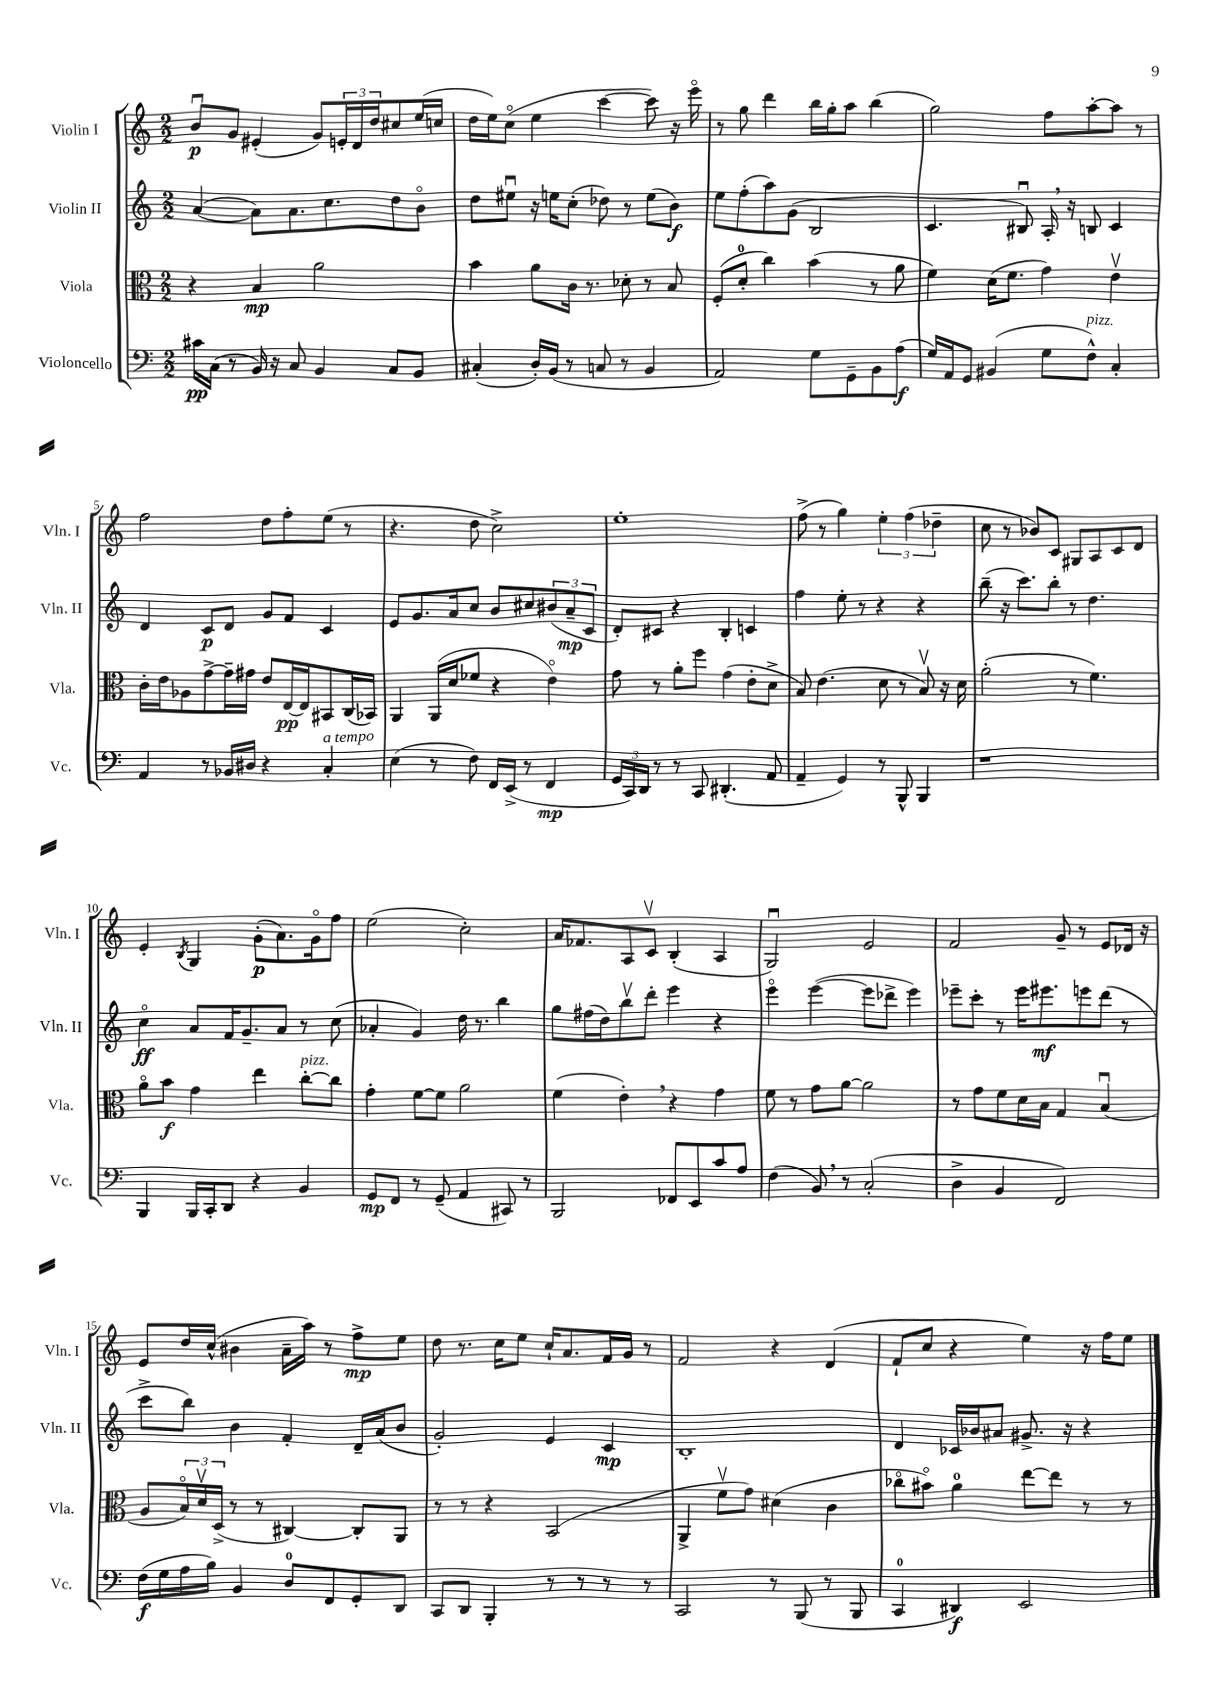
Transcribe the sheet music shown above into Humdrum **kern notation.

**kern	**kern	**kern	**kern
*staff4	*staff3	*staff2	*staff1
*clefF4	*clefC3	*clefG2	*clefG2
*k[]	*k[]	*k[]	*k[]
*M2/2	*M2/2	*M2/2	*M2/2
16c#\LL	4r	([4a/	8bu/L
(16C\JJ	.	.	.
8r	.	.	8g/J
16BB/)	4B/	8a\]L)	(4e#'/
16r	.	.	.
8C/	.	8.a\	.
4BB/	2a\	.	8g/L)
.	.	8.cc\	.
.	.	.	24e'/L
.	.	.	24d/
.	.	.	24dd/J
8C/L	.	8dd\	8cc#/
8BB/J	.	8bo\J	(16ee/L
.	.	.	16cc/JJ
=	=	=	=
(4C#'/	4b\	8dd\L	16dd\LL
.	.	.	16ee\J)
.	.	8ee#u\J	(8cco\J
16D'/LL)	8a\L	16r	4ee\
(16BB/JJ	.	16ee\LK	.
8r	16c\Jk	(8cc'\J	.
.	8.r	.	.
8C/	.	8dd-\)	[4ccc\
8r	8d-'\	8r	.
4BB/	8r	(8ee\L	8ccc\])
.	8B/	8b\J)	16r
.	.	.	16eeeo\
=	=	=	=
2AA/)	(8F'/L	8ee\L	8r
.	8d'/J	(8ff'\	8gg\
.	4cc\)	8aa\)	4ddd\
.	.	(8g\J	.
8G\L	(4b\	2B/	16bb\LL
.	.	.	16gg'\J
8GG~\	.	.	8aa\J
8BB\	8r	.	(4bb\
(8A\J	8a\	.	.
=	=	=	=
16G/LL)	4f\)	4.c/	2gg\)
16AA/J	.	.	.
8GG/J	.	.	.
(4BB#/	(16d\LK	.	.
.	8.f\J	.	.
.	.	8B#u/)	.
8G\L	4g\)	16A'/	8ff\L
.	.	16r	.
8F^^\J)	.	8B/	[8aa'\
4C'/	4ev\	4c/	8aa\]J
.	.	.	8r
=	=	=	=
4AA/	16c'\LL	4d/	2ff\
.	16e\J	.	.
.	8A-\	.	.
8r	[8g^\	8c/L	.
16BB-/LL	16g~\]L	8d/J	.
16D#/JJ	16g#\JJ	.	.
4r	8e/L	8g/L	8dd\L
.	[16E/L	8f/J	8ff'\
.	16E/]J	.	.
4C'/	8BB#/	4c/	(8ee\J
.	(16C/L	.	8r
.	16BB-/JJ)	.	.
=	=	=	=
(4E\	4AA/	8e/L	4.r
.	.	8.g/	.
8r	(16AA/LL	.	.
.	16d/J	16a/k	.
8F\)	8f-/J	8cc/J	8dd\
16FF/LL	4r	8b/L	2cc^\)
(16EE^/JJ	.	.	.
8r	.	8cc#/	.
4FF/	4eo\)	(12b#/	.
.	.	12a~/	.
.	.	12c/J	.
=	=	=	=
24GG/LL	8g\	8d'/L)	1ee'
24CC/)	.	.	.
24DD/JJ	.	.	.
8r	8r	8c#/J	.
8r	8a'\L	4r	.
8CC/	8ff\J	.	.
(4.DD#'/	(4g\	4B'/	.
.	8e'\L	4c/	.
8AA/	8d^\J	.	.
=	=	=	=
4AA~/	8B/)	4ff\	(8ff^\
.	(4.e\	.	8r
4GG/)	.	8ee'\	4gg\)
.	.	8r	.
8r	8d\	4r	6ee'\
8BBB^^/	8r	.	.
.	.	.	(6ff\
4BBB/	8Bv/)	4r	.
.	.	.	6dd-~\
.	16r	.	.
.	16d\	.	.
=	=	=	=
1r	(2a'\	(8bb~\	8cc\
.	.	16r	8r
.	.	8.ccc\L)	.
.	.	.	8b-/L)
.	.	8bb'\J	8c/J
.	8r	8r	8G#/L
.	4.f\)	4.dd\	8A/
.	.	.	8c/
.	.	.	8d/J
=	=	=	=
4BBB/	8ao\L	4cco\	4e'/
.	8b\J	.	.
.	.	.	8qB/
16BBB/LL	4g\	8a/L	4G/
16CC'/J	.	.	.
8DD/J	.	16f/K	.
.	.	8.g~/	.
4r	4ee\	.	(8g'\L
.	.	8a/J	8.a\)
4BB/	[8cc'\L	8r	.
.	.	.	16go\k
.	8cc\]J	(8cc\	8ff\J
=	=	=	=
8GG/L	4g'\	4a-'/	(2ee\
8FF/J	.	.	.
8r	[8f\L	4g/)	.
(8GG~/	8f\]J	.	.
4AA/	2a\	16dd\	2cc'\)
.	.	8.r	.
8CC#/)	.	4bb\	.
8r	.	.	.
=	=	=	=
2BBB/	(4f\	8gg\L	16a/LK
.	.	.	8.f-/
.	.	(16ff#\L	.
.	.	16dd\J)	.
.	4e'\)	8bbv\	8A/
.	.	8ddd'\J	8cv/J
8FF-/L	4r	4eee\	(4B'/
8EE/	.	.	.
8c/	4g\	4r	4A/
8A/J	.	.	.
=	=	=	=
(4F\	8f\	4eeeo\	2Gu/)
.	8r	.	.
8BB/)	8g\L	([4eee\	.
8r	[8a\J	.	.
(2C'/	2a\]	8eee\]L	2e/
.	.	8ddd-^\J	.
.	.	4eee\)	.
=	=	=	=
4D^\	8r	8eee-~\L	2f/
.	8g\L	8ccc'\J	.
4BB/	8f\	8r	.
.	16d\L	16eee-\LK	.
.	16B\JJ	8.eee#\	.
2FF/)	4G/	.	8g~/
.	.	8eee\	8r
.	(4Bu/	(8ddd\J	8e/L
.	.	8r	16d-/Jk
.	.	.	16r
=	=	=	=
(16F\LL	8A/L	8ccc^\L	8e/L
16G\	.	.	.
16A\	24Bo/L)	8bb\J)	16dd/L
.	24dv/	.	.
16B\JJ)	.	.	(16cc^^/JJ
.	(24D^/JJ	.	.
4BB/	8r	4b\	4b#\
.	8r	.	.
8D/L	[4C#/)	4f'/	16a~\LL
.	.	.	16aa\JJ)
8FF/	.	.	8r
8GG'/	8C#'/]L	16d~/LL	8ff^\L
.	.	(16a/J	.
8DD/J	8AA/J	8b/J	8ee\J
=	=	=	=
8CC/L	8r	2g'/)	8dd\
8DD/J	8r	.	8.r
4BBB'/	4r	.	.
.	.	.	16cc\LK
.	.	.	8ee\J
8r	(2BB/	4e/	16cc`/LK
.	.	.	8.a/
8r	.	.	.
8r	.	4c/	16f/L
.	.	.	16g/JJ
8r	.	.	8r
=	=	=	=
2CC/	4AA^/	1B'	2f/
.	8fv\L	.	.
.	8g\J)	.	.
8r	(4d#\	.	4r
(8BBB/	.	.	.
8r	4c\	.	(4d/
8BBB/	.	.	.
=	=	=	=
4CC/	8cc-o\L	4d/	8f`/L
.	8b#o\J)	.	8cc/J
4DD#/)	4a\	16c-/LL	4r
.	.	16b-/J	.
.	.	8a#/J	.
2EE/	[8ee\L	8.g#^/	4ee\)
.	8ee\]J	.	.
.	.	16r	.
.	8r	4r	16r
.	.	.	16ff\LK
.	8r	.	8ee\J
==	==	==	==
*-	*-	*-	*-
